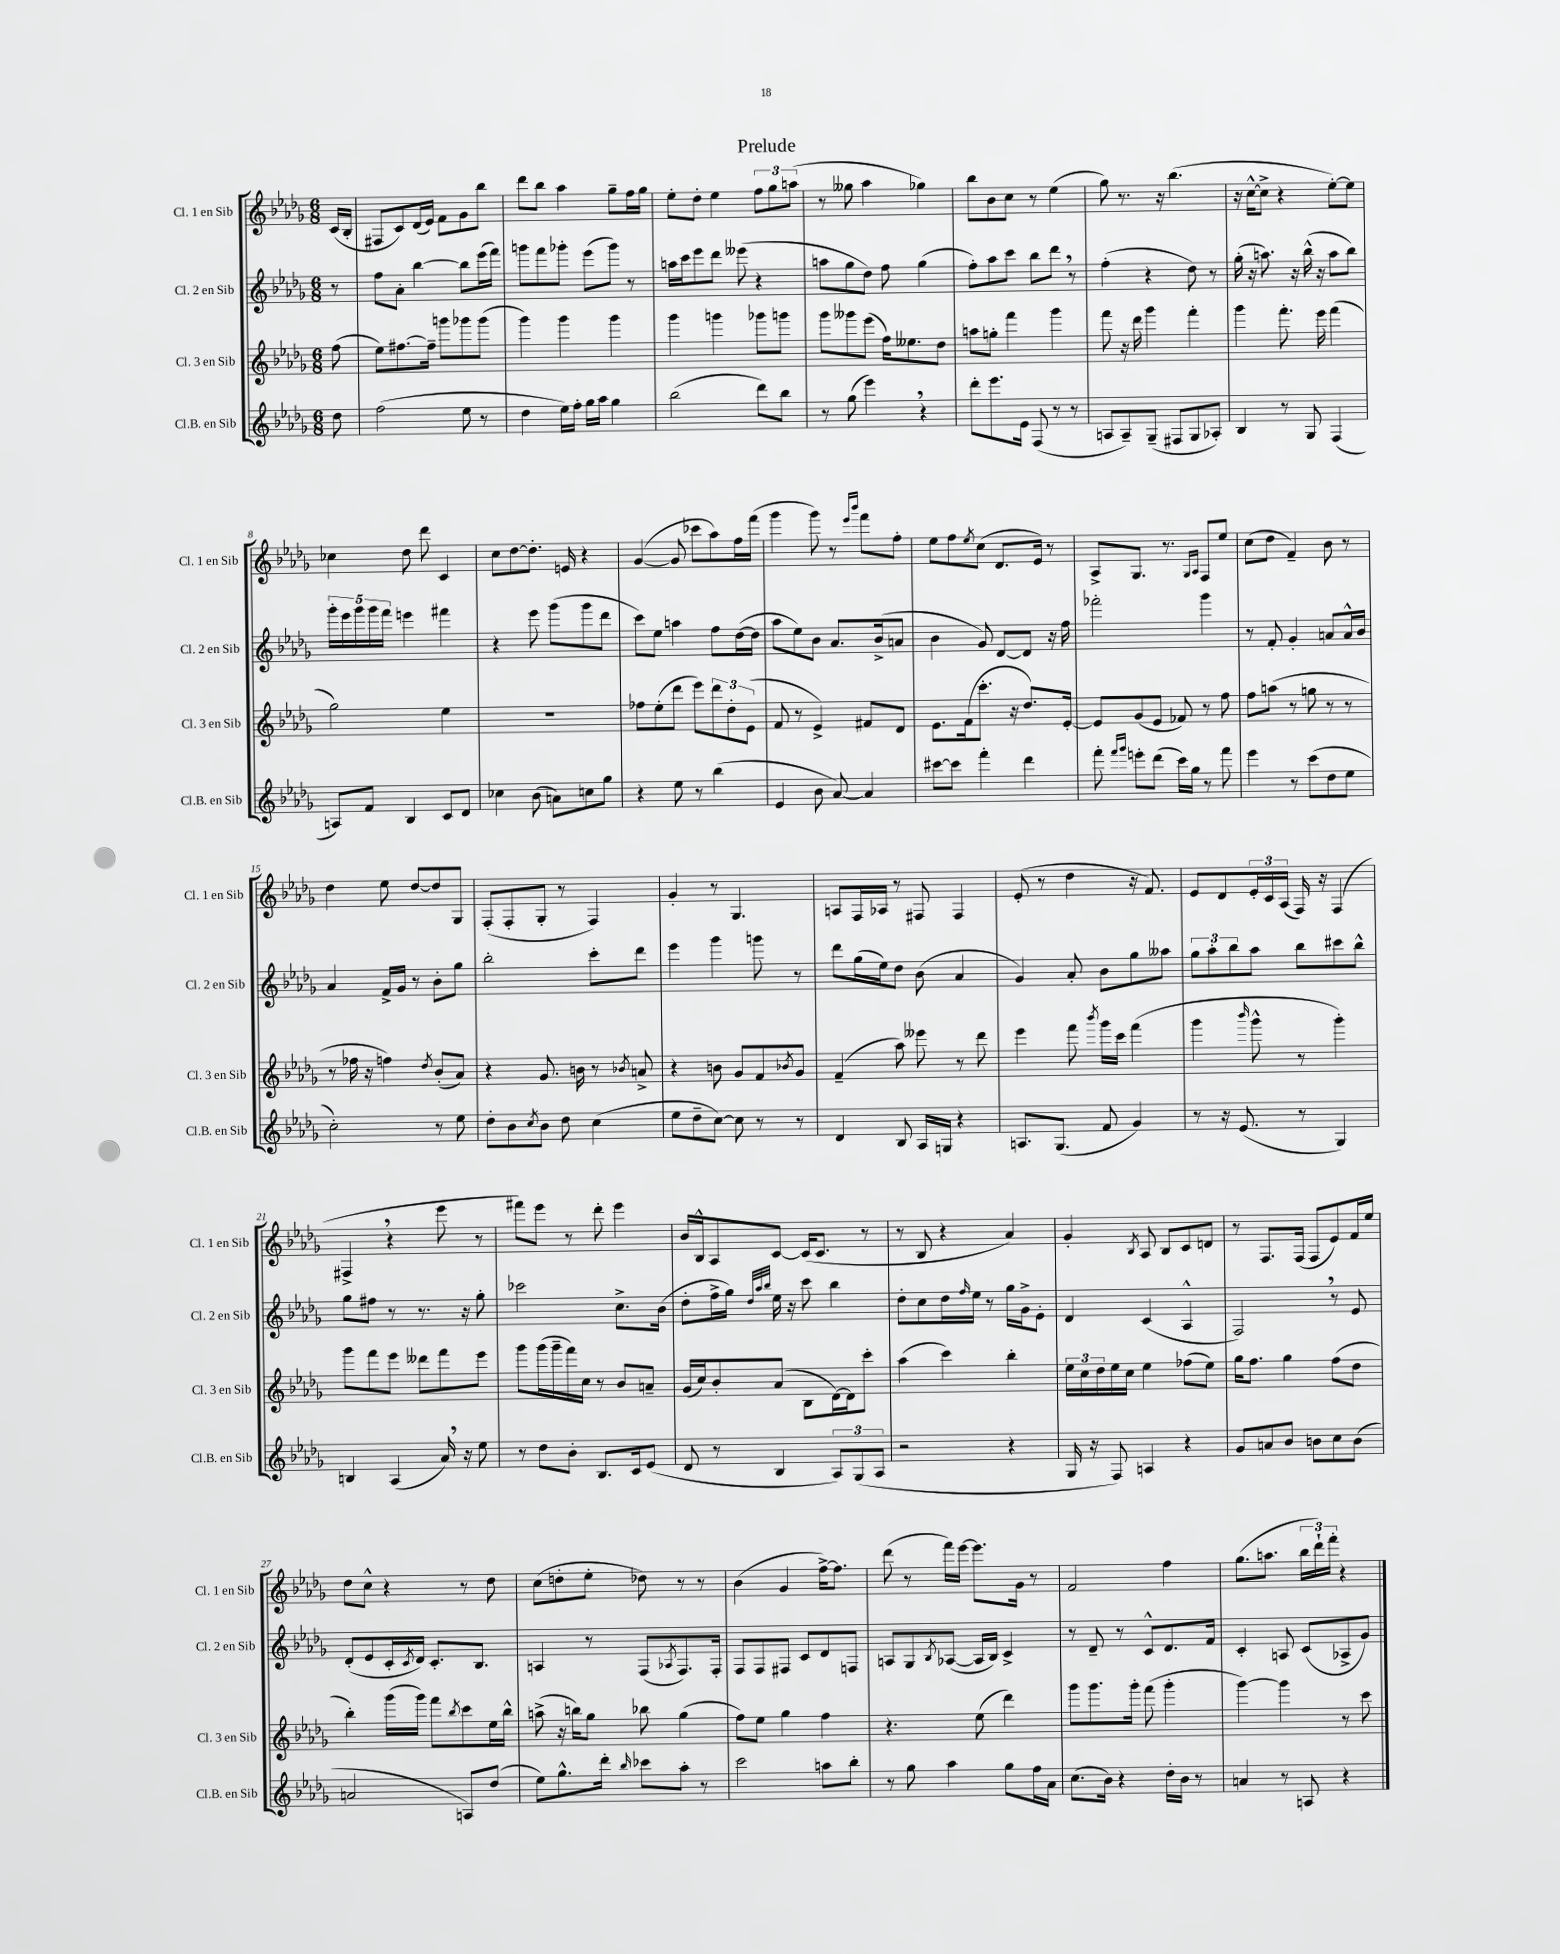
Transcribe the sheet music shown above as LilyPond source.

\header { title = "Prelude" }
<<
\new StaffGroup <<
\new Staff = "s0" \with { instrumentName = "Cl. 1 en Sib" shortInstrumentName = "Cl. 1 en Sib" } {
    \clef treble \key des \major \numericTimeSignature \time 6/8 \partial 8
    c'16( bes16-. |
    fis8 c'8) des'16( ees'16) f'8 ges'8 bes''8 |
    des'''8 bes''8 aes''4 ges''8-- f''16 ges''16 |
    ees''8-. des''8-. ees''4 \tuplet 3/2 { f''8 ges''8 a''8( } |
    r8 geses''8 aes''4 ges''4) |
    bes''8 bes'8 c''8 r8 ees''4( |
    ges''8) r8. r16 bes''4.( |
    r16 c''16~-^ c''8-> r4 ees''8~-.) ees''8 |
    ces''4 des''8 des'''8 c'4 |
    c''8 des''8~ des''8.-. e'16 r4 |
    ges'4~( ges'8 ces'''8 aes''8) f''16 f'''16( |
    ges'''4 ges'''8) r8 \grace { ees'''16 bes'''16 } f'''8 f''8-. |
    ees''8 f''8 \acciaccatura { ees''8 } c''8( des'8. ees'16) r8 |
    aes8-> ges8. r8. \grace { ges16 aes16 } f8 ees''8 |
    c''8( des''8 f'4--) bes'8 r8 |
    des''4 ees''8 des''8~ des''8 ges8 |
    f8-.( f8-. ges8-. r8 f4) |
    ges'4-. r8 ges4. |
    a8 f16 aes16 r8 fis8 fis4 |
    ees'8-.( r8 des''4 r16 f'8.) |
    ees'8 des'8 \tuplet 3/2 { ees'16-. c'16 aes16( } f16) r16 f4( |
    fis4-> \breathe r4 ees'''8 r8 |
    fis'''8) ees'''8 r8 des'''8-. ees'''4 |
    bes'16 bes16-^ aes8 c'8~ c'16( c'8. r8 |
    r8 bes8 r4 aes'4) |
    ges'4-. \acciaccatura { bes8 } aes8 bes8 c'8 d'8 |
    r8 f8. f16( f8 ees'8) f'16 ees''16 |
    des''8 c''8-^ r4 r8 des''8 |
    c''8( d''8-. ees''8-. des''8) r8 r8 |
    bes'4( ges'4 f''16~->) f''8. |
    des'''8( r8 f'''16) ees'''16~ ees'''8. ges'16 r8 |
    f'2 f''4 |
    ges''8.( a''8. \tuplet 3/2 { bes''16 des'''16-!) f'''16-. } r4 \bar "|." |
}
\new Staff = "s1" \with { instrumentName = "Cl. 2 en Sib" shortInstrumentName = "Cl. 2 en Sib" } {
    \clef treble \key des \major \numericTimeSignature \time 6/8 \partial 8
    r8 |
    f''8 aes'8-. bes''4~ bes''8 ees'''16( f'''16) |
    g'''8 f'''8 ges'''8-. ees'''8( ges'''8) r8 |
    a''16 c'''16 ees'''8 des'''8 eeses'''8( r4 |
    a''8 ges''8 des''8) f''8 ges''4( |
    f''8-.) aes''8 c'''8 bes''8 des'''8 \breathe r8 |
    f''4-.( r4 des''8) r8 |
    ges''16-.( r16 a''8.) r16 bes''16-^( r16 a''8 bes''8) |
    \tuplet 5/4 { ges'''16-. ees'''16 ges'''16 ges'''16 f'''16 } e'''4 fis'''4 |
    r4 ees'''8 ges'''8( ges'''8 des'''8 |
    c'''8) ees''8 a''4 f''8 des''16~( des''16 |
    aes''8 ees''8) bes'8 aes'8. bes'16->( a'8 |
    bes'4 ges'8) des'8~ des'8 r16 f''16 |
    fes'''2-. ges'''4 |
    r8 f'8-. ges'4-. a'8 a'16-^ bes'16 |
    aes'4 f'16-> ges'16 r8 bes'8-. ges''8 |
    bes''2-. c'''8-. des'''8 |
    ees'''4 ges'''4 g'''8 r8 |
    des'''8 ges''16( ees''16) des''8 bes'8( aes'4 |
    ges'4) aes'8-. bes'8 ges''8 aeses''8 |
    \tuplet 3/2 { ges''8 aes''8-. bes''8 } aes''8 bes''8 cis'''8 bes''8-^ |
    ges''8 fis''8 r8 r8. r16 ges''8-. |
    ces'''2 c''8.-> bes'16( |
    des''8-. f''16-> ges''16) \grace { des''32 aes''32 bes''32 } ees''16 r16 c'''8 bes''4 |
    des''8-. c''8 des''16 \grace { f''16 } ees''16 r8 ges''16 ges'16-> ees'8-. |
    des'4 c'4( aes4-^ |
    f2) \breathe r8 ees'8 |
    des'8-.( ees'8 c'16-. \acciaccatura { c'8 } des'16) c'8.-. bes8. |
    a4 r8 f8( \acciaccatura { aes8 } f8.) f16-. |
    f8 f8 fis8 c'8 des'8 f8 |
    a8 ges8 \acciaccatura { bes8 } aes8~( aes16 bes16) c'4-> |
    r8 des'8-- r8 c'8-^ des'8. f'16 |
    c'4-. a8 c'8( aes8-> ges'8) \bar "|." |
}
\new Staff = "s2" \with { instrumentName = "Cl. 3 en Sib" shortInstrumentName = "Cl. 3 en Sib" } {
    \clef treble \key des \major \numericTimeSignature \time 6/8 \partial 8
    f''8( |
    ees''8) fis''8.~ fis''16-- g'''8 ges'''8 ges'''8( |
    ges'''4) ges'''4 ges'''4 |
    ges'''4 g'''4 ges'''8 g'''8 |
    ges'''8 geses'''8 ees'''8( f''16) eeses''8. des''8 |
    a''8 g''8-. f'''4 ges'''4 |
    f'''8 r16 des'''16 ges'''4 f'''4-. |
    ges'''4 f'''8.-. ees'''16 f'''4( |
    ges''2) ees''4 |
    R2. |
    fes''8 ees''8-.( des'''8 ees'''8) \tuplet 3/2 { des'''8 des''8-. ees'8( } |
    f'8 r8 ees'4->) fis'8 des'8 |
    ees'8. f'16( c'''8.-. r16 des''8.) ees'16~-. |
    ees'8 ges'8( ees'8 fes'8) r8 f''8 |
    f''8 a''8( r8 g''8 r8 r8 |
    r8 fes''16 r16 f''4) \acciaccatura { des''8 } bes'8-.( aes'8) |
    r4 ges'8. b'16 r8 \acciaccatura { bes'8 } a'8-> |
    r4 b'8 ges'8 f'8 \acciaccatura { bes'8 } ges'8 |
    f'4--( aes''8) eeses'''8 r8 des'''8 |
    ees'''4 f'''8 \acciaccatura { bes'''8 } ges'''16 c'''16 f'''4( |
    ges'''4 \grace { bes'''16 } ges'''8-^ r8 ges'''4-.) |
    ges'''8 f'''8 ees'''8 deses'''8 f'''8 ees'''8 |
    ges'''8 ges'''16( ges'''16-- f'''16) c''16 r8 bes'8 a'8-- |
    ges'16( c''16) bes'8-. aes'8( bes8 des'16~) des'16 c'''8-. |
    aes''4( c'''4) bes''4-. |
    \tuplet 3/2 { ees''16 c''16 des''16 } ees''16 c''16 ees''4 fes''8( ees''8) |
    ges''16 f''8. ges''4 f''8( des''8 |
    bes''4-.) ges'''16( ges'''16) f'''8 \acciaccatura { bes''8 } c'''8 ees''16 bes''16-^ |
    a''8->( r16 b''16) ges''8 bes''8 ges''4( |
    f''8) ees''8 ges''4 f''4 |
    r4. ees''8( des'''4) |
    ges'''8 ges'''8. ges'''16-. f'''8( ges'''4-. |
    ges'''4~) ges'''4 r8 c'''8 \bar "|." |
}
\new Staff = "s3" \with { instrumentName = "Cl.B. en Sib" shortInstrumentName = "Cl.B. en Sib" } {
    \clef treble \key des \major \numericTimeSignature \time 6/8 \partial 8
    des''8 |
    f''2( ees''8 r8 |
    des''4 ees''16) f''16-. ges''16 aes''16 ges''4 |
    bes''2( des'''8) bes''8 |
    r8 ges''8( ees'''4) \breathe r4 |
    des'''8-. ees'''8. ees'16 f8( r8 r8 |
    a8 a8--) ges8--( fis8 ges8 aes8-.) |
    bes4 r8 ges8 f4( |
    a8) f'8 bes4 c'8 des'8 |
    ces''4 bes'8( a'8) c''8 ges''8 |
    r4 ees''8 r8 bes''4( |
    ees'4 bes'8 aes'8~) aes'4 |
    cis'''8~ cis'''8 f'''4-. des'''4 |
    f'''8-. \grace { f'''16 ges'''16 } e'''8-. des'''8( c'''16) ges''16 r8 f'''8 |
    ees'''4 r8 c'''8( des''8 ees''8 |
    c''2-.) r8 ees''8 |
    des''8-. bes'8 \acciaccatura { c''8 } bes'8 des''8 c''4( |
    ees''8 des''8-- c''8~) c''8 r8 r8 |
    des'4 bes8 aes16 g16 r4 |
    a8. ges8.( f'8 ges'4) |
    r8 r16 ees'8.( r8 ges4) |
    b4 aes4( aes'16) \breathe r16 ees''8 |
    r8 des''8 bes'8-. bes8. c'16 ees'8( |
    des'8 r8 bes4 \tuplet 3/2 { aes8) ges8( aes8 } |
    r2 r4 |
    ges16 r16 f8) a4 r4 |
    ges'8 a'8 bes'8 b'8 c''8 b'8( |
    a'2 a8) des''8( |
    ees''8) ges''8.-^ des'''16-. \grace { bes''16 } ces'''8 aes''8-. r8 |
    c'''2 a''8 bes''8-. |
    r8 ges''8 aes''4 ges''8 f''16 aes'16 |
    c''8.( bes'16) r4 des''16-. bes'16 r8 |
    a'4 r8 a8 r4 \bar "|." |
}
>>
>>
